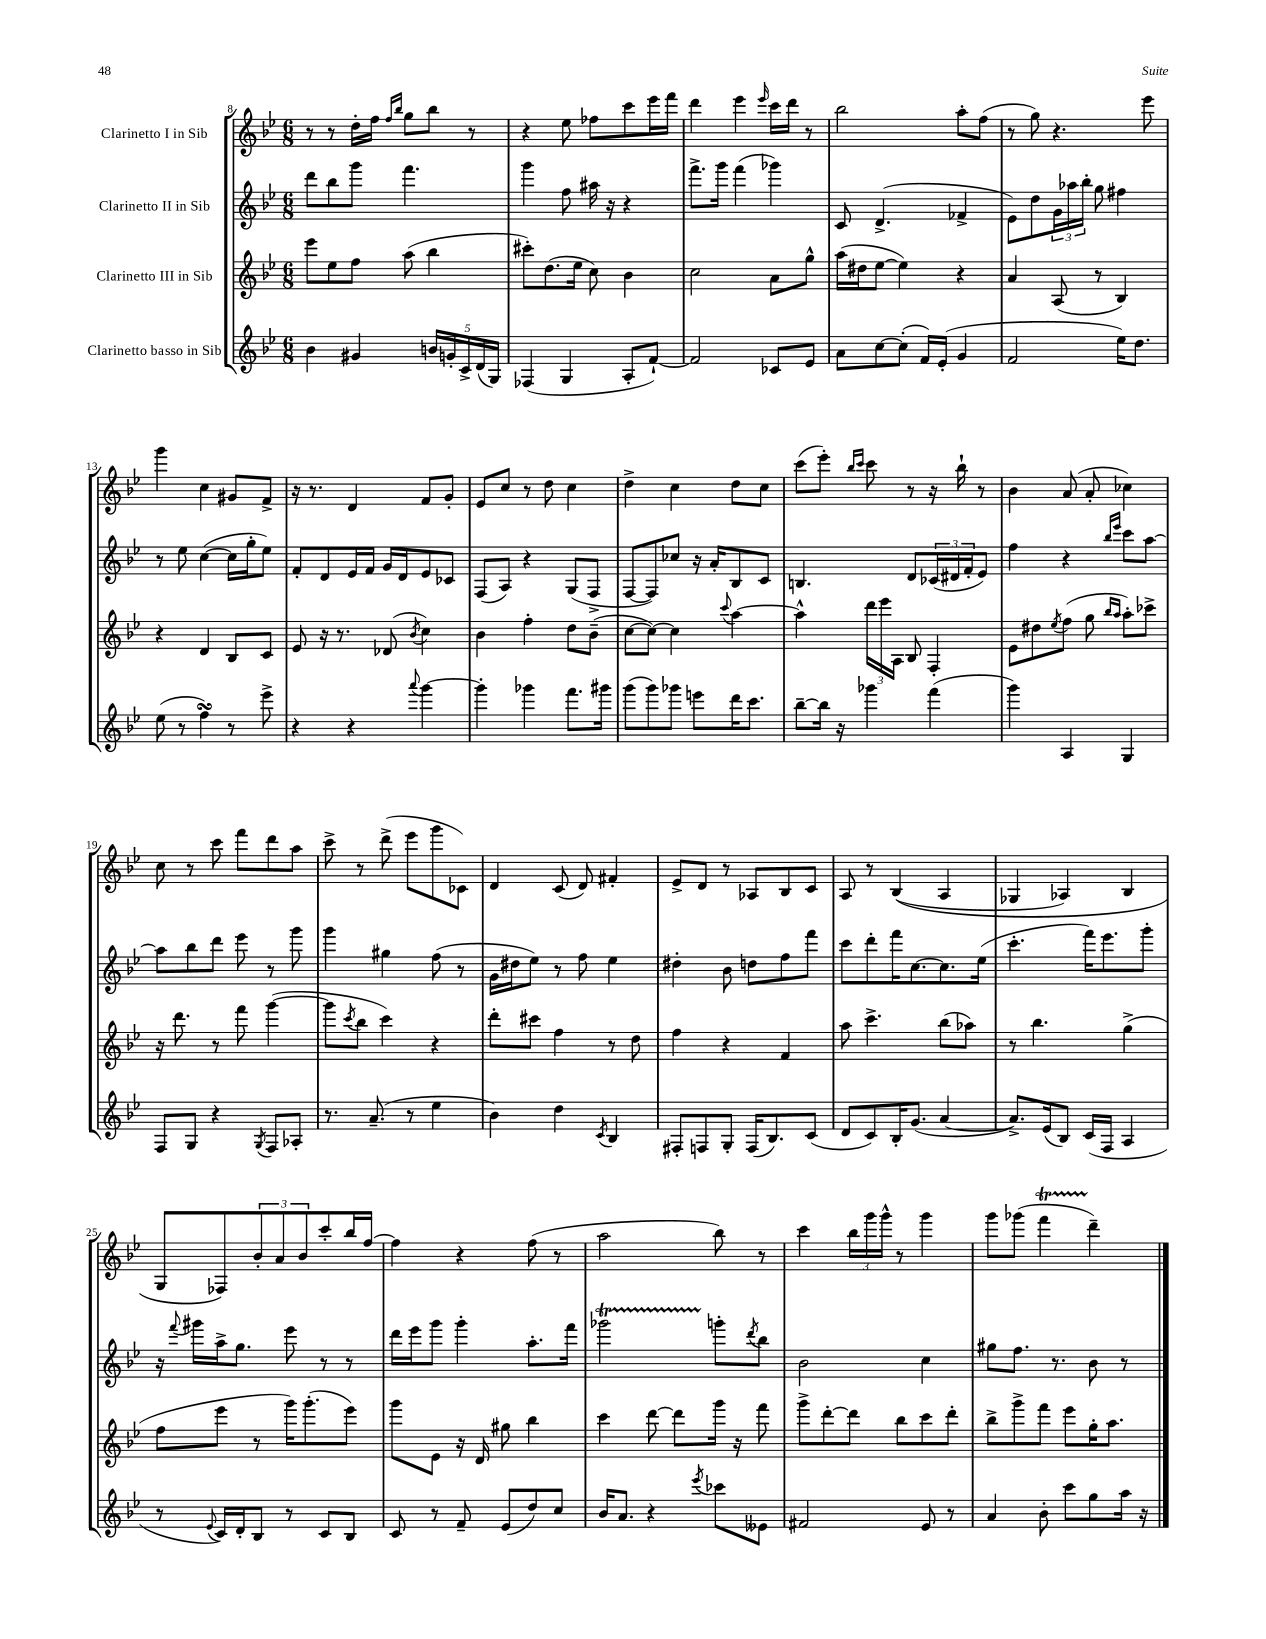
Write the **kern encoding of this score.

**kern	**kern	**kern	**kern
*staff4	*staff3	*staff2	*staff1
*clefG2	*clefG2	*clefG2	*clefG2
*k[b-e-]	*k[b-e-]	*k[b-e-]	*k[b-e-]
*M6/8	*M6/8	*M6/8	*M6/8
4b-\	8eee-\L	8ddd\L	8r
.	8ee-\	8bb-\	8r
4g#/	8ff\J	8ggg\J	16dd'\LL
.	.	.	16ff\JJ
.	.	.	16qqff/LL
.	.	.	16qqbb-/JJ
.	(8aa\	4.fff\	8gg\L
20b/LL	4bb-\	.	8bb-\J
20g'/	.	.	.
20c^/	.	.	.
.	.	.	8r
(20d/	.	.	.
20G/JJ)	.	.	.
=	=	=	=
(4F-/	8ccc#'\L)	4ggg\	4r
.	(8.dd\	.	.
4G/	.	8ff\	8ee-\
.	16ee-\Jk	.	.
.	8cc\)	16aa#\	8ff-\L
.	.	16r	.
8A'/L	4b-\	4r	8ccc\
[8f`/J)	.	.	16eee-\L
.	.	.	16fff\JJ
=	=	=	=
2f/]	2cc\	8.fff^\L	4ddd\
.	.	16ggg\Jk	.
.	.	(4fff\	4eee-\
.	.	.	16qqeee-/
8c-/L	8a\L	4ggg-\)	16ccc\LL
.	.	.	16ddd\JJ
8e-/J	8gg^^\J	.	8r
=	=	=	=
8a\L	(16aa\LL	8c/	2bb-\
.	16dd#\J	.	.
[8cc\	[8ee-\J	(4.d^/	.
(8cc'\]J	4ee-\])	.	.
16f/LL)	.	.	.
(16e-'/JJ	.	.	.
4g/	4r	4f-^/	8aa'\L
.	.	.	(8ff\J
=	=	=	=
2f/	4a/	8e-\L)	8r
.	.	8dd\	8gg\)
.	(8A/	24g\L	4.r
.	.	24aa-\	.
.	.	24bb-'\JJ	.
.	8r	8gg\	.
16ee-\LK)	4B-/)	4ff#\	.
8.dd\J	.	.	.
.	.	.	8eee-\
=	=	=	=
(8ee-\	4r	8r	4ggg\
8r	.	8ee-\	.
4ff\)	4d/	([4cc\	4cc\
8r	8B-/L	16cc\]LL	8g#/L
.	.	16gg'\J	.
8eee-^\	8c/J	8ee-\J)	8f^/J
=	=	=	=
4r	8e-/	8f'/L	16r
.	.	.	8.r
.	16r	8d/	.
.	8.r	.	.
4r	.	16e-/L	4d/
.	.	16f/JJ	.
.	(8d-/	16g/LL	.
.	.	16d/J	.
8qqaaa/	8qb-/	.	.
[4ggg\	4cc\)	8e-/	8f/L
.	.	8c-/J	8g'/J
=	=	=	=
4ggg'\]	4b-\	(8F/L	8e-/L
.	.	8A/J)	8cc/J
4ggg-\	4ff'\	4r	8r
.	.	.	8dd\
8.fff\L	8dd\L	(8G/L	4cc\
.	(8b-~\J	8F^/J	.
16ggg#\Jk	.	.	.
=	=	=	=
(8ggg\L	[8cc\L	[8F/L	4dd^\
8ggg\)	8cc\_J)	8F/])	.
8ggg-\J	4cc\]	8cc-/J	4cc\
8eee\L	.	16r	.
.	.	16a'/LK	.
.	8qqccc/	.	.
16ddd\K	[4aa\	8B-/	8dd\L
8.ccc\J	.	.	.
.	.	8c/J	8cc\J
=	=	=	=
[8bb-~\L	4aa^^\]	4.B/	(8ccc\L
16bb-\]Jk	.	.	8eee-'\J)
16r	.	.	.
.	.	.	16qqbb-/LL
.	.	.	16qqccc/JJ
4ggg-\	24ddd\LL	.	8ccc\
.	24eee-\	.	.
.	24A\JJ	.	.
.	8B-/	8d/L	8r
(4fff\	4F'/	(24c-/L	16r
.	.	24d#/	.
.	.	.	16bb-`\
.	.	24f'/J	.
.	.	8e-/J)	8r
=	=	=	=
4ggg\)	8e-\L	4ff\	4b-\
.	8dd#\	.	.
.	8qee-/	.	.
4A/	(8ff\J	4r	(8a/
.	8gg\	.	8a'/
.	16qqbb-/LL	16qqbb-/LL	.
.	16qqaa/JJ	16qqeee-/JJ	.
4G/	8aa'\L)	8ccc\L	4cc-\)
.	8ccc-^\J	[8aa\J	.
=	=	=	=
8F/L	16r	8aa\]L	8cc\
.	8.ddd\	.	.
8G/J	.	8bb-\	8r
4r	8r	8ddd\J	8ccc\
.	8fff\	8eee-\	8fff\L
8qG/	.	.	.
8F/L	([4ggg\	8r	8ddd\
8A-'/J	.	8ggg\	8aa\J
=	=	=	=
8.r	8ggg\]L	4ggg\	8ccc^\
.	8qccc/	.	.
.	8bb-\J	.	8r
(8.a~/	.	.	.
.	4ccc\)	4gg#\	(8ddd^\
8r	.	.	8eee-\L
4ee-\	4r	(8ff\	8ggg\
.	.	8r	8c-\J)
=	=	=	=
4b-\)	8ddd'\L	16g\LL	4d/
.	.	16dd#\J	.
.	8ccc#\J	8ee-\J)	.
4dd\	4ff\	8r	(8c/
.	.	8ff\	8d/)
8qc/	.	.	.
4B-/	8r	4ee-\	4f#'/
.	8dd\	.	.
=	=	=	=
8F#'/L	4ff\	4dd#'\	8e-^/L
8F/	.	.	8d/J
8G'/J	4r	8b-\	8r
(16F/LK	.	8dd\L	8A-/L
8.B-/)	.	.	.
.	4f/	8ff\	8B-/
(8c/J	.	8fff\J	8c/J
=	=	=	=
8d/L	8aa\	8ccc\L	8A/
8c/)	4.ccc^\	8ddd'\	8r
16B-'/K	.	16fff\K	&((4B-/
(8.g/J	.	[8.cc\	.
[4a/	(8bb-\L	8.cc\]	4A/
.	8aa-\J)	.	.
.	.	(16ee-\Jk	.
=	=	=	=
8.a^/]L)	8r	4.ccc'\	4G-/
.	4.bb-\	.	.
(16e-/k	.	.	.
8B-/J)	.	.	4A-/)
(16c/LL	.	16fff\LK)	.
16F/JJ	.	8.eee-\	.
4A/	(4gg^\	.	4B-/
.	.	8ggg'\J	.
=	=	=	=
8r	8ff\L	16r	8G/L
.	.	8qqfff/	.
.	.	16ggg#\LL	.
8qqe-/	.	.	.
16c/LL)	8eee-\J	16aa^\J	8F-/&)
16d'/J	.	8.gg\J	.
8B-/J	8r	.	12b-'/
.	.	.	12a/
8r	16ggg\LK)	8eee-\	.
.	.	.	12b-/
.	(8.ggg'\	.	.
8c/L	.	8r	8ccc'/
8B-/J	8eee-\J)	8r	16bb-/L
.	.	.	[16ff/JJ
=	=	=	=
8c/	8ggg\L	16ddd\LL	4ff\]
.	.	16eee-\J	.
8r	8e-\J	8ggg\J	.
8f~/	16r	4ggg'\	4r
.	16d/	.	.
(8e-/L	8gg#\	.	.
8dd/)	4bb-\	8.aa'\L	(8ff\
8cc/J	.	.	8r
.	.	16fff\Jk	.
=	=	=	=
16b-/LK	4ccc\	2ggg-\	2aa\
8.a/J	.	.	.
4r	[8ddd\	.	.
.	8ddd\]L	.	.
8qeee-/	.	.	.
8ccc-\L	16ggg\Jk	8ggg'\L	8bb-\)
.	16r	.	.
.	.	8qddd/	.
8e--\J	8fff\	8bb-\J	8r
=	=	=	=
2f#/	8ggg^\L	2b-\	4ccc\
.	[8ddd'\	.	.
.	8ddd\]J	.	24bb-\LL
.	.	.	24ggg\
.	.	.	24ggg^^\JJ
.	8bb-\L	.	8r
8e-/	8ccc\	4cc\	4ggg\
8r	8ddd'\J	.	.
=	=	=	=
4a/	8bb-^\L	8gg#\L	8ggg\L
.	8ggg^\	8.ff\J	(8ggg-\J
8b-'\	8fff\J	.	4fff\
.	.	8.r	.
8ccc\L	8eee-\L	.	.
8gg\	16gg'\K	8b-\	4ddd~\)
.	8.aa\J	.	.
16aa\Jk	.	8r	.
16r	.	.	.
==	==	==	==
*-	*-	*-	*-
